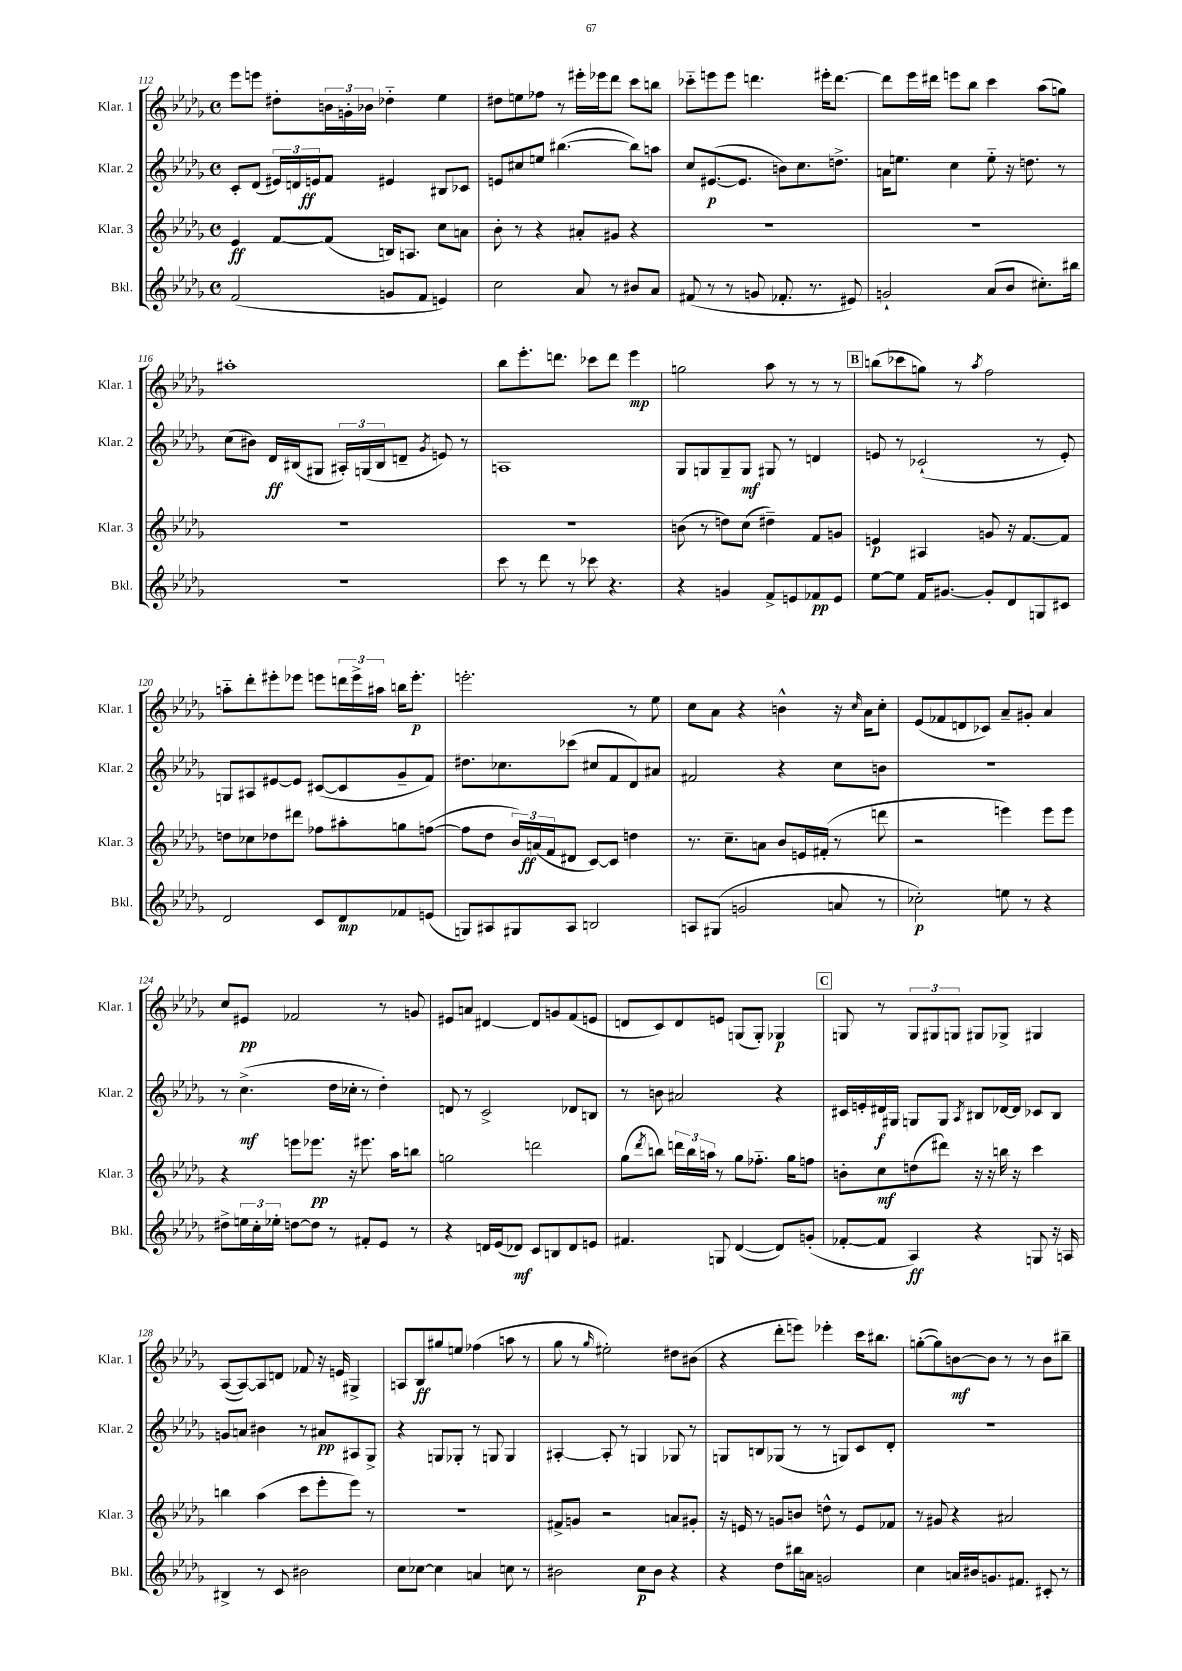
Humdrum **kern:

**kern	**kern	**kern	**kern
*staff4	*staff3	*staff2	*staff1
*clefG2	*clefG2	*clefG2	*clefG2
*k[b-e-a-d-g-]	*k[b-e-a-d-g-]	*k[b-e-a-d-g-]	*k[b-e-a-d-g-]
*M4/4	*M4/4	*M4/4	*M4/4
*met(c)	*met(c)	*met(c)	*met(c)
(2f/	4e-/	8c'/L	8eee-\L
.	.	(8d-/J	8eee\J
.	[8f/L	24e#/LL)	8dd#'\L
.	.	24d/	.
.	.	24e/J	.
.	(8f/]J	8f/J	24b\L
.	.	.	24g'\
.	.	.	24b-\JJ
8g/L	16B/LK)	4e#/	4dd-'~\
.	8.A/J	.	.
8f/J	.	.	.
4e/)	8cc\L	8B#/L	4ee-\
.	8a\J	8c-/J	.
=	=	=	=
2cc\	8b-'\	8e/L	8dd#\L
.	8r	8cc#/	8ee\
.	4r	8ee/J	8ff-\J
.	.	([4.bb#\	8r
8a-/	8a#'/L	.	16eee#'\LL
.	.	.	16eee-\J
8r	8g#/J	.	8ddd-\J
8b#/L	4r	8bb#\]L)	8ccc\L
8a-/J	.	8aa\J	8bb\J
=	=	=	=
(8f#/	1r	8cc/L	8ccc-'~\L
8r	.	([8.e#/	8eee\
8r	.	.	8eee\J
.	.	8.e#/]J	.
8g/	.	.	4.ddd\
8.f-'/	.	8b\L)	.
.	.	8.cc\	.
8.r	.	.	.
.	.	.	16eee#'\LK
.	.	8.dd^\J	[8.ddd\J
8e#/)	.	.	.
=	=	=	=
2g`/	1r	16a\LK	8ddd\]L
.	.	8.ee\J	.
.	.	.	16eee-\L
.	.	.	16ddd#\JJ
.	.	4cc\	8eee\L
.	.	.	8bb-\J
(8a-/L	.	8ee'~\	4ccc\
8b-/J	.	16r	.
.	.	8.dd\	.
8.cc#'\L)	.	.	(8aa-\L
.	.	8r	8gg\J)
16bb#\Jk	.	.	.
=	=	=	=
1r	1r	(8cc\L	1aa#'
.	.	8b#\J)	.
.	.	16d-/LL	.
.	.	(16B#/J	.
.	.	8G#/J	.
.	.	24A#'/LL)	.
.	.	(24G/	.
.	.	24B#/J	.
.	.	8d~/J	.
.	.	8qg-/	.
.	.	8e/)	.
.	.	8r	.
=	=	=	=
8ccc\	1r	1A	8bb-\L
8r	.	.	8.eee-'\
8ddd-\	.	.	.
.	.	.	8.ddd\J
8r	.	.	.
8ccc-\	.	.	8ccc-\L
4.r	.	.	8ddd\J
.	.	.	4eee-\
=	=	=	=
4r	(8b\	8G-/L	2gg\
.	8r	8G/	.
4g/	8dd\L)	8G~/	.
.	(8cc\J	8G/J	.
8f^/L	4dd#~\)	8G#/	8aa-\
8e/	.	8r	8r
8f-/	8f/L	4d/	8r
8e/J	8g/J	.	8r
=	=	=	=
[8ee-\L	4e/	8e/	(8bb\L
8ee-\]J	.	8r	8ccc-\
16f/LK	4A#/	(2c-`/	8gg\J)
[8.g#/J	.	.	.
.	.	.	8r
.	.	.	8qaa-/
8g#'/]L	8g/	.	2ff\
8d-/	16r	.	.
.	[8.f/L	.	.
8G/	.	8r	.
8c#/J	8f/]J	8e'/)	.
=	=	=	=
2d-/	8dd\L	8G/L	8aa'~\L
.	8cc-\	8A#/	8ddd-'\
.	8dd-\	[8e#/	8eee#'\
.	8ddd#\J	8e#/]J	8eee-\J
8c/L	8ff-\L	([8c#/L	8eee\L
8d-/	8aa#'\	8c#/]	24ddd\L
.	.	.	24eee^\
.	.	.	24aa#\JJ
8f-/	8gg\	8g-~/	16bb\LK
.	.	.	8.eee'\J
(8e/J	([8ff\J	8f/J)	.
=	=	=	=
8G/L)	8ff\]L	8.dd#\L	2.eee'\
8A#/	8dd-\J	.	.
.	.	8.cc-\	.
8G#/	24b-/LL)	.	.
.	(24a/	.	.
.	24f/J	.	.
8A#/J	8d#/J	(8ccc-\J	.
2B/	[8c/L)	8cc#/L	.
.	8c/]J	8f/	.
.	4dd\	8d-/)	8r
.	.	8a#/J	8ee-\
=	=	=	=
8A/L	8.r	2f#/	8cc\L
(8G#/J	.	.	8a-\J
.	8.cc~\L	.	.
2g/	.	.	4r
.	8a\J	.	.
.	8b-/L	4r	4b^^\
.	16e/L	.	.
.	(16f#'/JJ	.	.
8a/	8r	8cc\L	16r
.	.	.	16qqcc/
.	.	.	16a-\LK
8r	8ddd\	8b\J	8cc'\J
=	=	=	=
2cc-'\)	2r	1r	(8e-/L
.	.	.	8f-/
.	.	.	8d/
.	.	.	8c-/J)
8ee\	4eee\)	.	8a-~/L
8r	.	.	8g#'/J
4r	8eee\L	.	4a-/
.	8eee\J	.	.
=	=	=	=
8dd#^\L	4r	8r	8cc/L
24ee\L	.	(4.cc^\	8e#/J
24cc'\	.	.	.
24ee-'\JJ	.	.	.
[8dd\L	8eee\L	.	2f-/
8dd\]J	8.eee-\J	.	.
8r	.	16dd-\LL	.
.	16r	16cc-'\JJ	.
8f#'/L	8.eee#\	8r	.
8e-/J	.	4dd-'\)	8r
.	16aa-\LK	.	.
8r	8bb\J	.	8g/
=	=	=	=
4r	2gg\	8d/	8e#/L
.	.	8r	8a/J
16d/LL	.	2c^/	[4d#/
(16e-/J	.	.	.
8d-/J)	.	.	.
8c/L	2ddd\	.	8d#/]L
8B/	.	.	8g/
8d-/	.	8d-/L	(8f/
8e/J	.	8B/J	8e/J
=	=	=	=
4.f#/	(8gg-\L	8r	8d/L
.	8qddd-/	.	.
.	8bb\J)	8b\	8c/)
.	24ddd\LL	2a#/	8d/
.	24bb\	.	.
.	24aa\JJ	.	.
8G/	8r	.	8e/J
([4d-/	8gg-\L	.	(8G/L
.	8.ff-'~\J	.	8G'/J)
8d-/]L)	.	4r	4G-/
.	16gg-\LK	.	.
(8g'/J	8ff\J	.	.
=	=	=	=
[8f-'/L	8b'\L	16c#/LL	8G/
.	.	16e'/	.
8f-/]J	8cc\	16d#/	8r
.	.	16G#/JJ	.
4A-/)	(8dd\	8G/L	12G/L
.	.	.	12G#/
.	8ddd#\J)	8G/J	.
.	.	.	12G/J
.	.	8qA-/	.
4r	16r	8B#/L	8G#/L
.	16r	.	.
.	16bb\	[16d-/L	8G-^/J
.	16r	16d-/]JJ	.
8G/	4ccc\	8c-/L	4G#/
16r	.	8B#/J	.
16A/	.	.	.
=	=	=	=
4B#^/	4bb\	8g/L	([8A-/L
.	.	8a/J	8A-/_)
8r	(4aa-\	4b#\	8A-/]
8c/	.	.	8d/J
2b#\	8ccc\L	8r	8f-/
.	8eee-'\	8a#/L	16r
.	.	.	16e/
.	8eee-\J)	8A#/	4G#^/
.	8r	8G-^/J	.
=	=	=	=
8cc\L	1r	4r	8A/L
[8cc-\J	.	.	8B-/
4cc-\]	.	8G/L	8gg#/
.	.	8G-'/J	8ee/J
4a/	.	8r	(4ff-\
.	.	8G/	.
8cc\	.	4G/	8aa\
8r	.	.	8r
=	=	=	=
2b#\	8f#^/L	[4A#'/	8gg-\
.	8g/J	.	8r
.	.	.	16qqgg-/
.	2r	8A#'/]	2ee#'\)
.	.	8r	.
8cc\L	.	4G/	.
8b#\J	.	.	.
4r	8a/L	8G-/	8dd#\L
.	8g#'/J	8r	(8b#\J
=	=	=	=
4r	16r	8G/L	4r
.	16e/	.	.
.	8r	8B/	.
8dd-\L	8g/L	(8G-/J	8ddd-'\L
16bb#\L	8b/J	8r	8eee\J)
16a\JJ	.	.	.
2g/	8dd^^\	8r	4eee-'\
.	8r	8G/L)	.
.	8e/L	8c/	16ccc\LK
.	.	.	8.bb#\J
.	8f-/J	8d-'/J	.
=	=	=	=
4cc\	8r	1r	([8gg'\L
.	8g#/	.	8gg\])
16a/LL	4r	.	[8b\
16b#/J	.	.	.
8.g/	.	.	8b\]J
.	2a#/	.	8r
8.f#/J	.	.	.
.	.	.	8r
8c#'/	.	.	8b\L
8r	.	.	8bb#~\J
==	==	==	==
*-	*-	*-	*-
